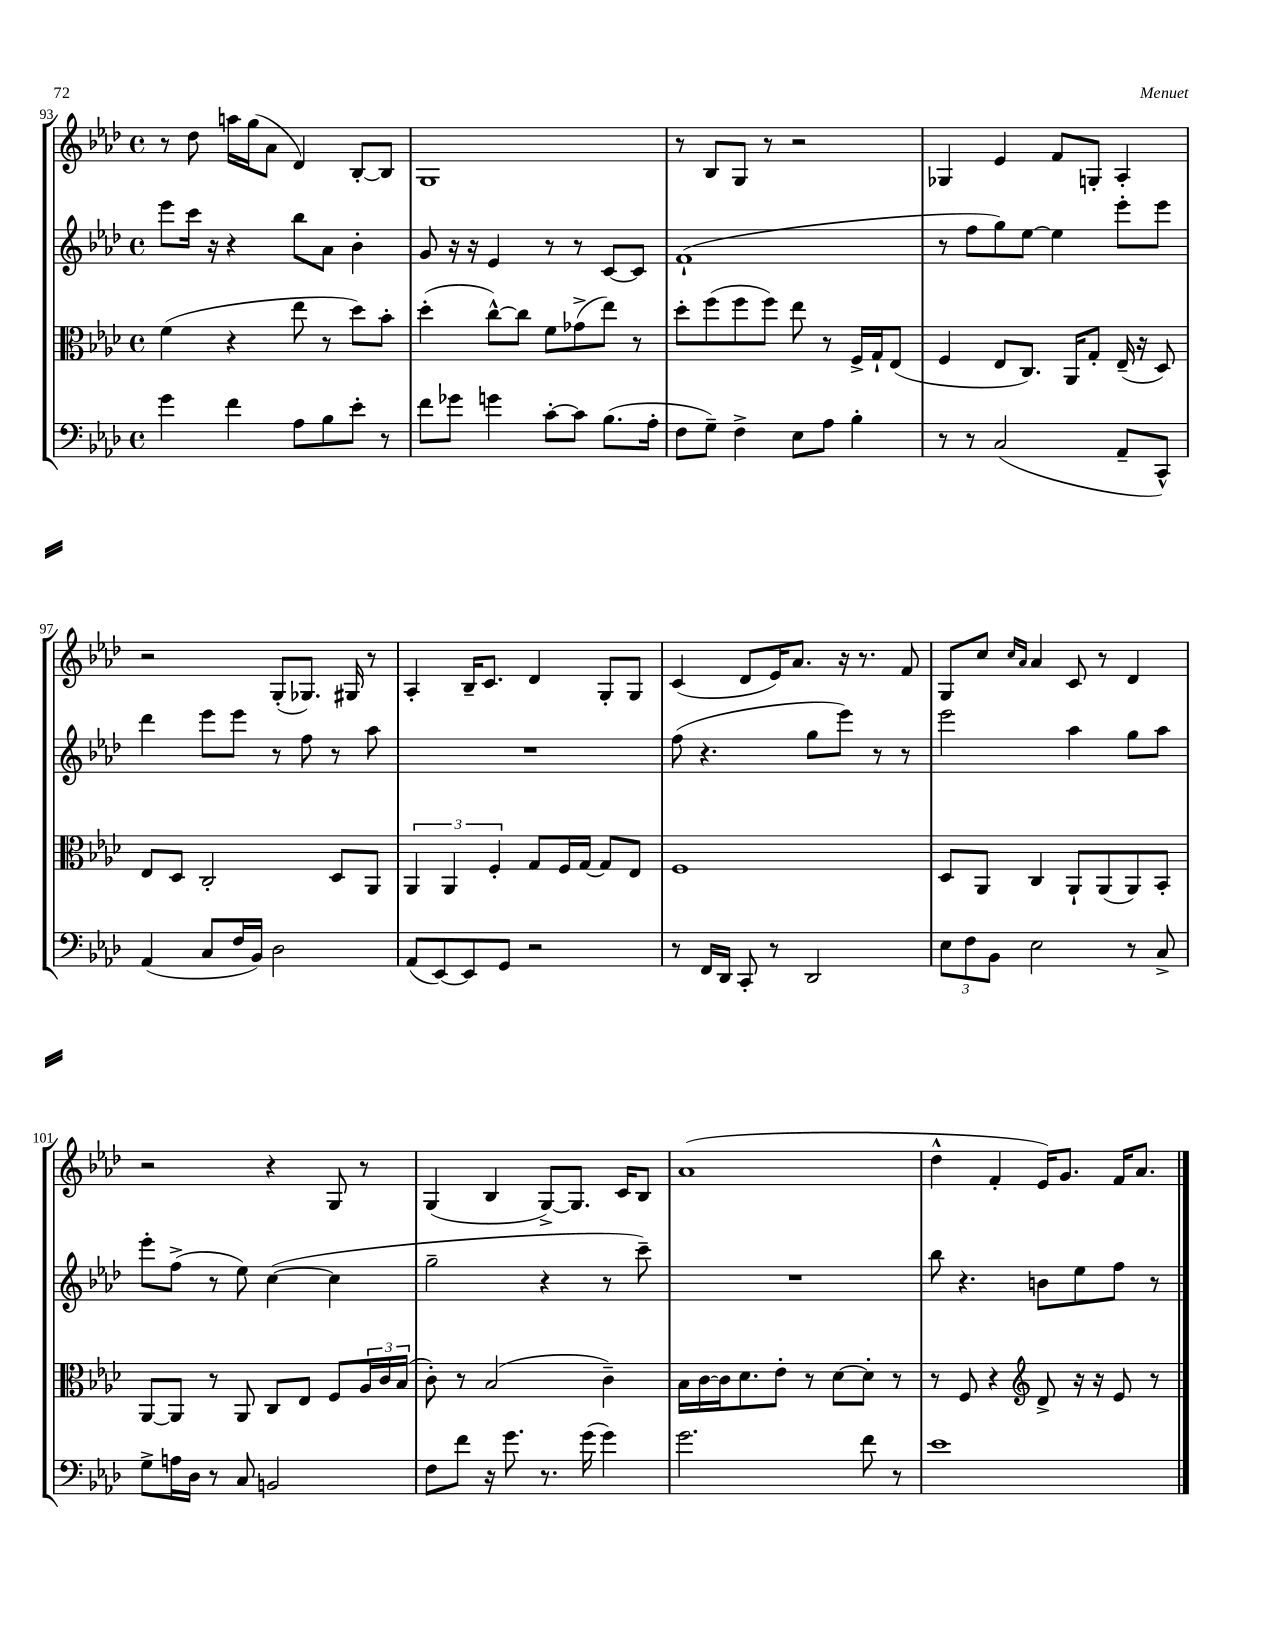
<<
\new StaffGroup <<
\new Staff = "s0" {
    \clef treble \key aes \major \defaultTimeSignature \time 4/4
    r8 des''8 a''16 g''16( aes'8 des'4) bes8~-. bes8 |
    g1 |
    r8 bes8 g8 r8 r2 |
    ges4 ees'4 f'8 g8-. aes4-. |
    r2 g8-.( ges8.) gis16 r8 |
    aes4-. bes16-- c'8. des'4 g8-. g8 |
    c'4( des'8 ees'16) aes'8. r16 r8. f'8 |
    g8 c''8 \grace { c''16 aes'16 } aes'4 c'8 r8 des'4 |
    r2 r4 g8 r8 |
    g4( bes4 g8~->) g8. c'16 bes8 |
    aes'1( |
    des''4-^ f'4-. ees'16) g'8. f'16 aes'8. \bar "|." |
}
\new Staff = "s1" {
    \clef treble \key aes \major \defaultTimeSignature \time 4/4
    ees'''8 c'''16 r16 r4 bes''8 aes'8 bes'4-. |
    g'8 r16 r16 ees'4 r8 r8 c'8~ c'8 |
    f'1-!( |
    r8 f''8 g''8) ees''8~ ees''4 ees'''8-. ees'''8 |
    des'''4 ees'''8 ees'''8 r8 f''8 r8 aes''8 |
    R1 |
    f''8( r4. g''8 ees'''8) r8 r8 |
    ees'''2 aes''4 g''8 aes''8 |
    ees'''8-. f''8->( r8 ees''8) c''4~( c''4 |
    g''2-- r4 r8 c'''8--) |
    R1 |
    bes''8 r4. b'8 ees''8 f''8 r8 \bar "|." |
}
\new Staff = "s2" {
    \clef alto \key aes \major \defaultTimeSignature \time 4/4
    f'4( r4 ees''8 r8 des''8) bes'8-. |
    des''4-.( c''8~-^) c''8 f'8 ges'8->( ees''8) r8 |
    des''8-. f''8( f''8 f''8) ees''8 r8 f16-> g16-! ees8( |
    f4 ees8 c8.) aes,16 g8-. ees16--( r16 des8) |
    ees8 des8 c2-. des8 aes,8 |
    \tuplet 3/2 { aes,4 aes,4 f4-. } g8 f16 g16~ g8 ees8 |
    f1 |
    des8 aes,8 c4 aes,8-! aes,8( aes,8) bes,8-. |
    aes,8~ aes,8 r8 aes,8 c8 ees8 f8 \tuplet 3/2 { aes16 c'16 bes16( } |
    c'8-.) r8 bes2( c'4--) |
    bes16 c'16~ c'16 des'8. ees'8-. r8 des'8~ des'8-. r8 |
    r8 f8 r4 \clef treble des'8-> r16 r16 ees'8 r8 \bar "|." |
}
\new Staff = "s3" {
    \clef bass \key aes \major \defaultTimeSignature \time 4/4
    g'4 f'4 aes8 bes8 ees'8-. r8 |
    f'8 ges'8 g'4 c'8~-. c'8 bes8.( aes16-. |
    f8 g8--) f4-> ees8 aes8 bes4-. |
    r8 r8 c2( aes,8-- c,8-^) |
    aes,4( c8 f16 bes,16) des2 |
    aes,8( ees,8~) ees,8 g,8 r2 |
    r8 f,16 des,16 c,8-. r8 des,2 |
    \tuplet 3/2 { ees8 f8 bes,8 } ees2 r8 c8-> |
    g8-> a16 des16 r8 c8 b,2 |
    f8 f'8 r16 g'8. r8. g'16( g'4) |
    g'2. f'8 r8 |
    ees'1 \bar "|." |
}
>>
>>
\layout { \context { \Score currentBarNumber = #93 } }
